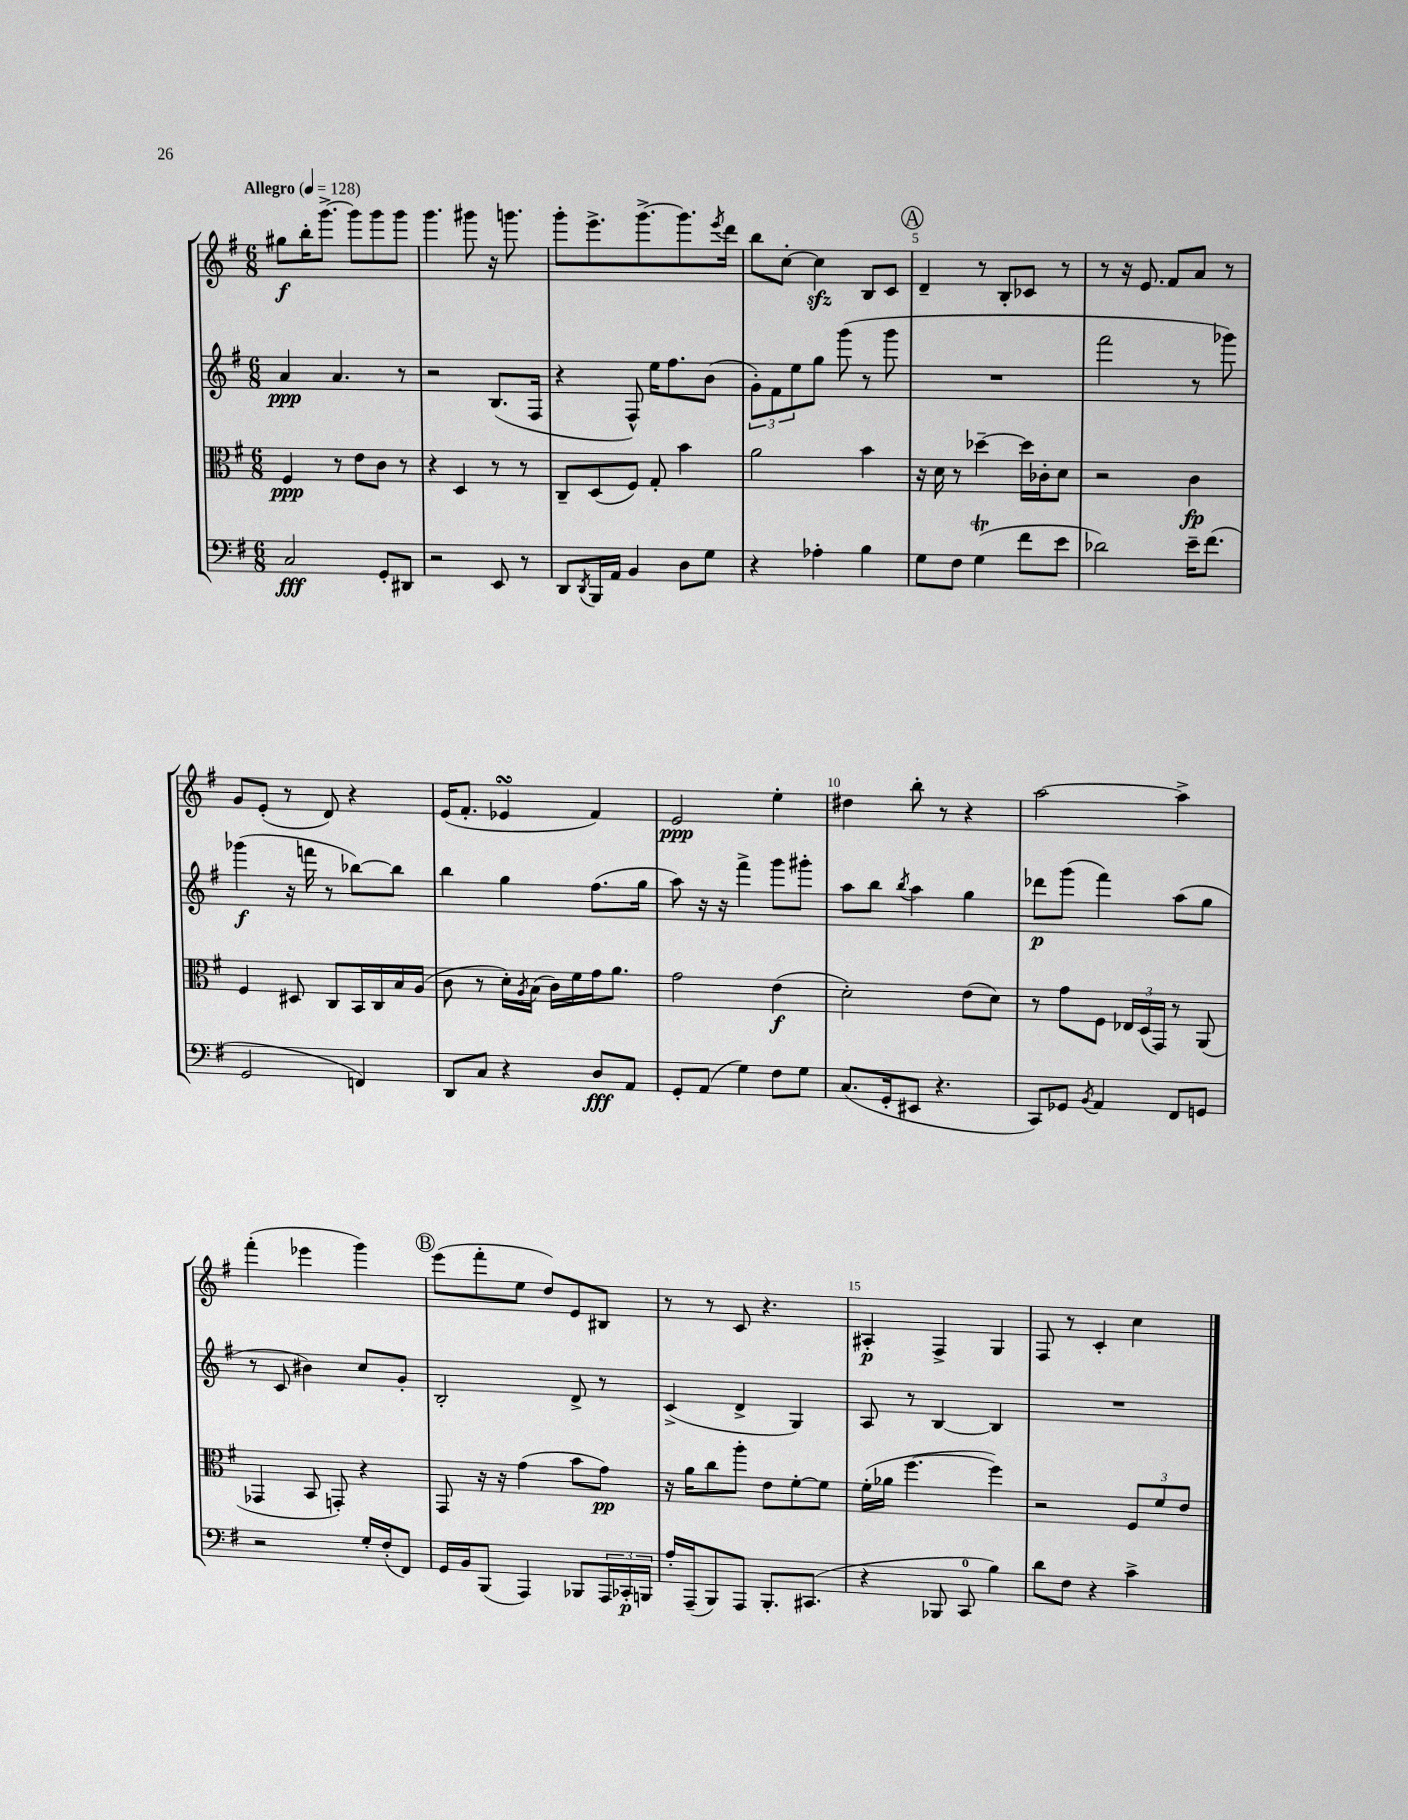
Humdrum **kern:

**kern	**kern	**kern	**kern
*staff4	*staff3	*staff2	*staff1
*clefF4	*clefC3	*clefG2	*clefG2
*k[f#]	*k[f#]	*k[f#]	*k[f#]
*M6/8	*M6/8	*M6/8	*M6/8
*MM128	*MM128	*MM128	*MM128
2C/	4F#/	4a/	8gg#\L
.	.	.	16bb'\K
.	.	.	[8.ggg^\J
.	8r	4.a/	.
.	8e\L	.	8ggg\]L
8GG'/L	8c\J	.	8ggg\
8DD#/J	8r	8r	8ggg\J
=	=	=	=
2r	4r	2r	4.ggg\
.	4D/	.	.
.	.	.	8ggg#\
8EE/	8r	(8.B/L	16r
.	.	.	8.ggg\
8r	8r	.	.
.	.	16F#/Jk	.
=	=	=	=
8DD/L	8C~/L	4r	8ggg'\L
8qDD/	.	.	.
16BBB/L	(8D/	.	8.eee^\
16AA/JJ	.	.	.
4BB/	8F#/J)	8F#^^/)	.
.	.	.	[8.ggg^\
.	8G'/	16ee\LK	.
.	.	8.ff#\	.
8D\L	4b\	.	8.ggg\]
8G\J	.	(8b\J	.
.	.	.	8qeee/
.	.	.	16ddd\Jk
=	=	=	=
4r	2a\	12g'\L)	8bb\L
.	.	12f#\	.
.	.	.	[8cc'\J
.	.	12ee\	.
4A-'\	.	8gg\J	4cc\]
.	.	(8ggg\	.
4B\	4b\	8r	8B/L
.	.	8ggg\	8c/J
=	=	=	=
8G\L	16r	2.r	4d~/
.	16d\	.	.
8F#\J	8r	.	.
(4G\	[4dd-~\	.	8r
.	.	.	8B'/L
8f#\L	16dd-\]LL	.	8c-/J
.	16c-'\J	.	.
8e\J	8d\J	.	8r
=	=	=	=
2d-\)	2r	2fff#\	8r
.	.	.	16r
.	.	.	8.e/
.	.	.	8f#/L
16e~\LK	4c\	8r	8a/J
(8.f#\J	.	.	.
.	.	8ggg-\)	8r
=	=	=	=
2GG/	4F#/	(4ggg-\	8g/L
.	.	.	(8e'/J
.	8D#/	16r	8r
.	.	16fff\	.
.	8C/L	8r	8d/)
4FF/)	16BB/L	[8bb-\L)	4r
.	16C/	.	.
.	16B/	8bb-\]J	.
.	(16A/JJ	.	.
=	=	=	=
8DD/L	8c\	4bb\	(16e/LK
.	.	.	8.f#'/J
8C/J	8r	.	.
4r	16d'\LL)	4gg\	4e-/
.	8qA/	.	.
.	(16B\JJ	.	.
.	16c\LL)	.	.
.	16f#\	.	.
8D/L	16g\J	(8.ff#\L	4f#/)
.	8.a\J	.	.
8AA/J	.	.	.
.	.	16gg\Jk	.
=	=	=	=
8GG'/L	2g\	8aa\)	2e/
(8AA/J	.	16r	.
.	.	16r	.
4G\)	.	4fff#^\	.
8F#\L	(4e\	8ggg\L	4ee'\
8G\J	.	8ggg#'\J	.
=	=	=	=
(8.C/L	2d'\)	8aa\L	4dd#\
.	.	8bb\J	.
16GG'/k	.	.	.
.	.	8qbb/	.
8EE#/J	.	4aa\	8bb'\
4.r	.	.	8r
.	(8e\L	4gg\	4r
.	8d\J)	.	.
=	=	=	=
8CC/L)	8r	8ddd-\L	[2aa\
8GG-/J	8g\L	(8ggg\J	.
8qBB/	.	.	.
4AA/	8F#\J	4fff#\)	.
.	24E-/LL	.	.
.	(24D/	.	.
.	24GG/JJ)	.	.
8FF#/L	8r	(8aa\L	4aa^\]
8GG/J	(8AA/	8gg\J	.
=	=	=	=
2r	4GG-/	8r	(4fff#'\
.	.	8c/	.
.	8BB/	4b#\)	4eee-\
.	8GG'/)	.	.
16G'/LL	4r	8cc/L	4ggg\)
(16F#'/J	.	.	.
8FF#/J)	.	8g'/J	.
=	=	=	=
16GG/LL	8GG/	2B'/	(8eee\L
16BB/J	.	.	.
(8BBB/J	16r	.	8fff#'\
.	16r	.	.
4AAA/)	(4g\	.	8ee\J
.	.	.	8dd/L)
8BBB-/L	8b\L	8d^/	8e/
24AAA/L	8g\J)	8r	8B#/J
24CC-'/	.	.	.
24BBB/JJ	.	.	.
=	=	=	=
16A'/LL	16r	(4c^/	8r
(16AAA~/J	16a\LK	.	.
8BBB/)	8cc\	.	8r
8AAA/J	8aa'\J	4d^/	8c/
8.BBB'/L	8e\L	.	4.r
.	[8f#'\	4G/)	.
(8.CC#/J	.	.	.
.	8f#\]J	.	.
=	=	=	=
4r	(16f#'\LL	8A/	4A#'/
.	16a-\JJ	.	.
.	[4.ff#\	8r	.
8BBB-/	.	[4B/	4F#^/
8CC/	.	.	.
4B\)	4ff#\])	4B/]	4G/
=	=	=	=
8d\L	2r	2.r	8F#/
8F#\J	.	.	8r
4r	.	.	4c'/
4c^\	12F#/L	.	4cc\
.	12f#/	.	.
.	12e/J	.	.
==	==	==	==
*-	*-	*-	*-
